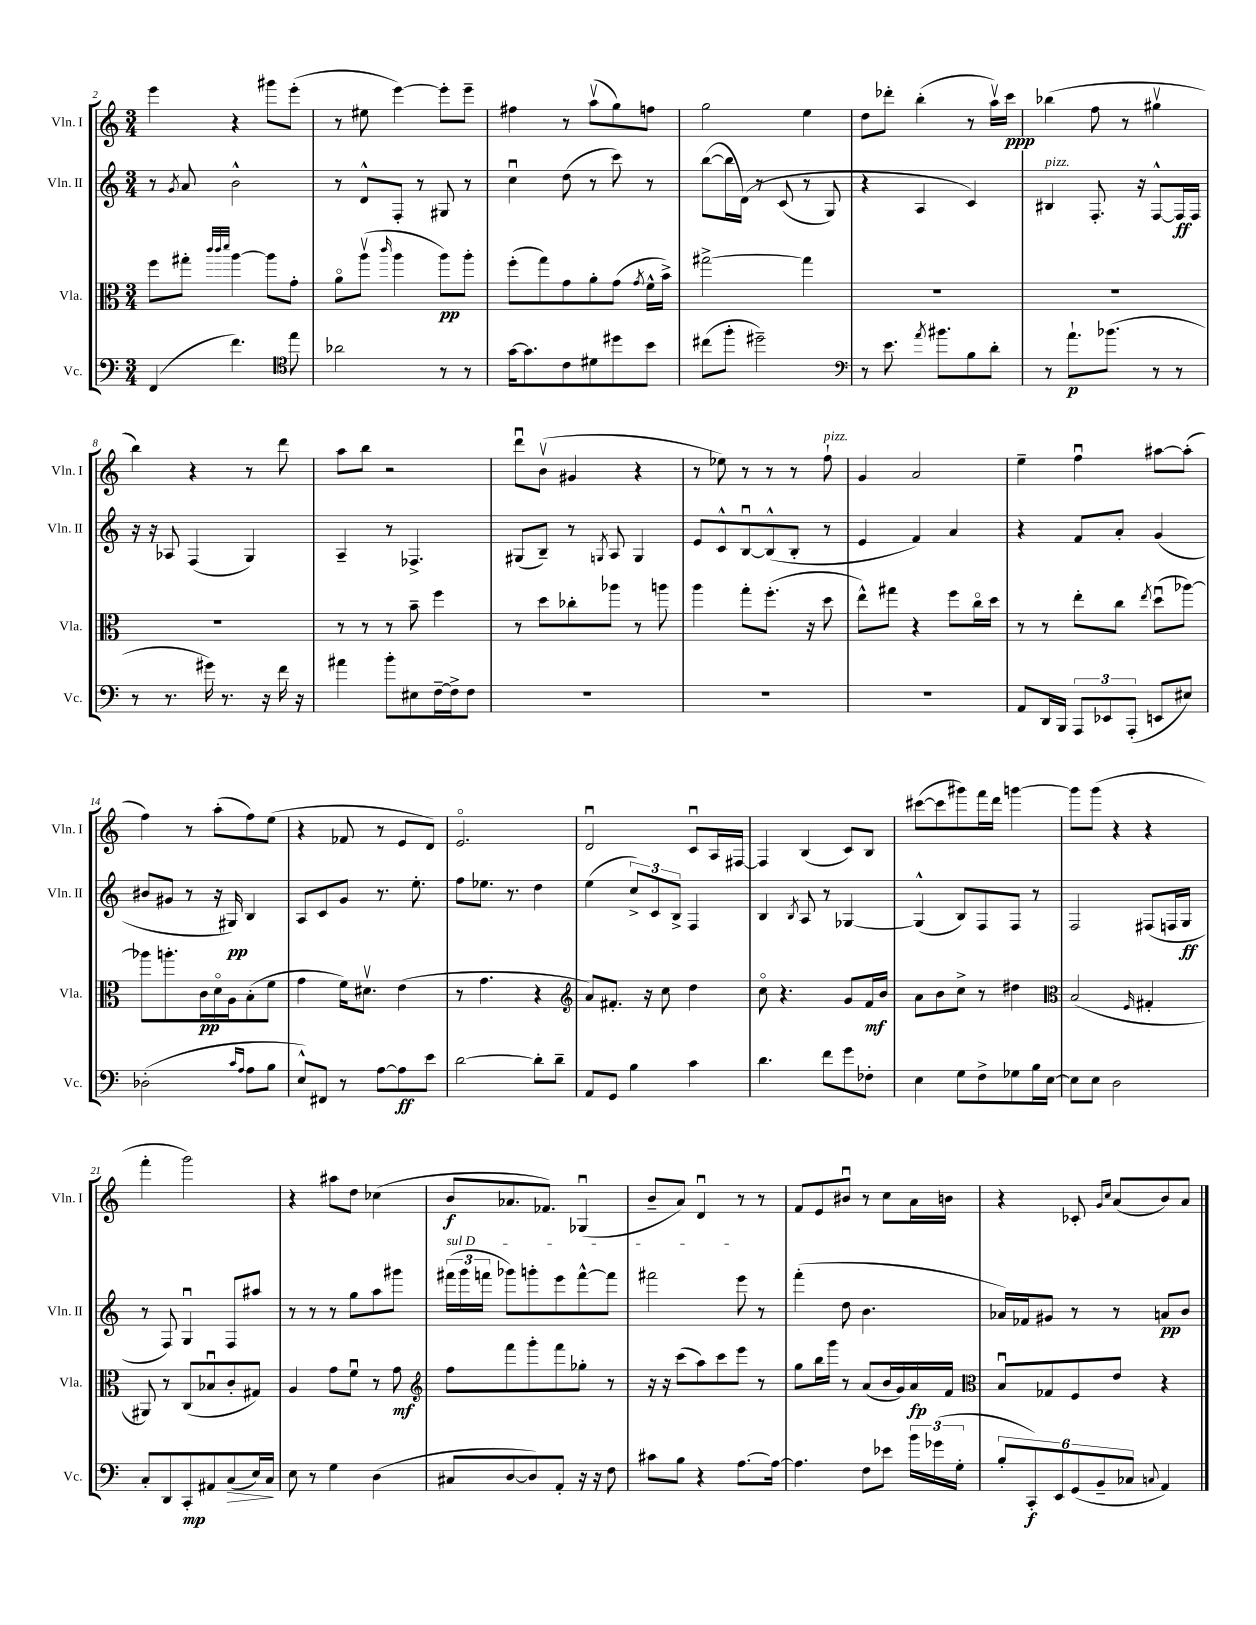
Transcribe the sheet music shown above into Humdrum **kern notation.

**kern	**dynam	**kern	**dynam	**kern	**dynam	**kern	**dynam
*part4	*part4	*part3	*part3	*part2	*part2	*part1	*part1
*staff4	*staff4	*staff3	*staff3	*staff2	*staff2	*staff1	*staff1
*I"Vc.	*	*I"Vla.	*	*I"Vln. II	*	*I"Vln. I	*
*I'Vc.	*	*I'Vla.	*	*I'Vln. II	*	*I'Vln. I	*
*clefF4	*	*clefC3	*	*clefG2	*	*clefG2	*
*k[]	*	*k[]	*	*k[]	*	*k[]	*
*M3/4	*	*M3/4	*	*M3/4	*	*M3/4	*
=2	=2	=2	=2	=2	=2	=2	=2
(4FF/	.	8ff\L	.	8r	.	4eee\	.
.	.	.	.	8qg/	.	.	.
.	.	8gg#X'\J	.	8a/	.	.	.
.	.	32qqccc/LLL	.	.	.	.	.
.	.	32qqccc/	.	.	.	.	.
.	.	32qqddd/JJJ	.	.	.	.	.
4.f\)	.	[4aa\	.	2b^^\	.	4r	.
.	.	8aa\L]	.	.	.	8ggg#X\L	.
*clefC4	*	*	*	*	*	*	*
8ee\	.	8g'\J	.	.	.	(8eee'\J	.
=3	=3	=3	=3	=3	=3	=3	=3
2a-X\	.	8a\L	.	8r	.	8r	.
.	.	(8aav\J	.	8d^^/L	.	8ee#X\	.
.	.	16qqccc/	.	.	.	.	.
.	.	4aa\	.	8F'/J	.	[4eee\)	.
.	.	.	.	8r	.	.	.
8r	.	8aa\L)	pp	8G#X/	.	8eee'\L]	.
8r	.	8aa'\J	.	8r	.	8eee~\J	.
=4	=4	=4	=4	=4	=4	=4	=4
[16g\KL	.	(8ff'\L	.	4ccu\	.	4ff#X\	.
8.g\]	.	.	.	.	.	.	.
.	.	8gg\)	.	.	.	.	.
8c\	.	8g\	.	(8dd\	.	8r	.
8d#X\	.	8a'\	.	8r	.	(8aav\L	.
8dd#X\	.	(8g\J	.	8ccc\)	.	8gg\)	.
.	.	8qg/	.	.	.	.	.
8b\J	.	16f^^\LL	.	8r	.	8ffn\J	.
.	.	16b^\JJ)	.	.	.	.	.
=5	=5	=5	=5	=5	=5	=5	=5
(8cc#X\L	.	[2gg#X^\	.	([8bb\L	.	2gg\	.
8ff'\J	.	.	.	16bb\L]	.	.	.
.	.	.	.	(16d\JJ)	.	.	.
2dd#X~\)	.	.	.	8r	.	.	.
.	.	.	.	(8c/	.	.	.
.	.	4gg#\]	.	8r	.	4ee\	.
.	.	.	.	8G/)	.	.	.
=6	=6	=6	=6	=6	=6	=6	=6
*clefF4	*	*	*	*	*	*	*
8r	.	2.r	.	4r	.	8dd\L	.
8.e\	.	.	.	.	.	8ddd-X'\J	.
.	.	.	.	4A/	.	(4bb'\	.
8qa/	.	.	.	.	.	.	.
8.b#X\L	.	.	.	.	.	.	.
8B\	.	.	.	4c/)	.	8r	.
8d'\J	.	.	.	.	.	16aav\LL)	.
.	.	.	.	.	.	16ccc\JJ	ppp
=7	=7	=7	=7	=7	=7	=7	=7
!	!	!	!	!LO:TX:a:i:t=pizz.	!	!	!
8r	.	2.r	.	4B#X/	.	(4bb-X\	.
8.a`\L	p	.	.	.	.	.	.
.	.	.	.	8.F'/	.	8ff\	.
(8.b-X\J	.	.	.	.	.	.	.
.	.	.	.	.	.	8r	.
.	.	.	.	16r	.	.	.
8r	.	.	.	[8F^^/L	.	4gg#Xv\	.
8r	.	.	.	16F/L]	ff	.	.
.	.	.	.	16F/JJ	.	.	.
!!LO:LB:g=z
=8	=8	=8	=8	=8	=8	=8	=8
8r	.	2.r	.	16r	.	4bb\)	.
.	.	.	.	16r	.	.	.
8.r	.	.	.	8A-X/	.	.	.
.	.	.	.	(4F/	.	4r	.
16g#X\)	.	.	.	.	.	.	.
8.r	.	.	.	.	.	.	.
.	.	.	.	4G/)	.	8r	.
16r	.	.	.	.	.	.	.
16f\	.	.	.	.	.	8ddd\	.
16r	.	.	.	.	.	.	.
=9	=9	=9	=9	=9	=9	=9	=9
4a#X\	.	8r	.	4A~/	.	8aa\L	.
.	.	8r	.	.	.	8bb\J	.
8b'\L	.	8r	.	8r	.	2r	.
8E#X\	.	8b~\	.	4.F-X^/	.	.	.
[16F~\L	.	4ff\	.	.	.	.	.
16F^\J]	.	.	.	.	.	.	.
8F\J	.	.	.	.	.	.	.
=10	=10	=10	=10	=10	=10	=10	=10
2.r	.	8r	.	(8G#X/L	.	8dddu\L	.
.	.	8dd\L	.	8B~/J)	.	(8bv\J	.
.	.	8cc-X'\	.	8r	.	4g#X/	.
.	.	.	.	8qGn/	.	.	.
.	.	8aa-X\J	.	8A/	.	.	.
.	.	8r	.	4G/	.	4r	.
.	.	8aan\	.	.	.	.	.
=11	=11	=11	=11	=11	=11	=11	=11
2.r	.	4aa\	.	8e/L	.	8r	.
.	.	.	.	8c^^/	.	8ee-X\)	.
.	.	8gg'\L	.	[8Bu/	.	8r	.
.	.	(8.ff'\J	.	(8B^^/]	.	8r	.
.	.	.	.	8B'/J	.	8r	.
.	.	16r	.	.	.	.	.
!	!	!	!	!	!	!LO:TX:a:i:t=pizz.	!
.	.	8dd\	.	8r	.	8ff`\	.
=12	=12	=12	=12	=12	=12	=12	=12
2.r	.	8ee^^\L)	.	4e/	.	4g/	.
.	.	8gg#X\J	.	.	.	.	.
.	.	4r	.	4f/)	.	2a/	.
.	.	8ff\L	.	4a/	.	.	.
.	.	16cc\L	.	.	.	.	.
.	.	16dd\JJ	.	.	.	.	.
=13	=13	=13	=13	=13	=13	=13	=13
8AA/L	.	8r	.	4r	.	4ee~\	.
16DD/L	.	8r	.	.	.	.	.
16BBB/JJ	.	.	.	.	.	.	.
12AAA/L	.	8ee'\L	.	8f/L	.	4ffu\	.
12EE-X/	.	.	.	.	.	.	.
.	.	8cc\J	.	8a'/J	.	.	.
(12AAA'/J	.	.	.	.	.	.	.
.	.	8qee/	.	.	.	.	.
8EEn/L	.	(8ddu\L	.	(4g/	.	[8aa#X\L	.
8E#X/J)	.	[8aa-X\J)	.	.	.	(8aa#'\J]	.
!!LO:LB:g=z
=14	=14	=14	=14	=14	=14	=14	=14
(2D-X'\	.	8aa-X\L]	.	8b#X/L	.	4ff\)	.
.	.	8.aan'\	.	8g#X/J	.	.	.
.	.	.	.	8r	.	8r	.
.	.	16c\L	pp	.	.	.	.
.	.	16d\	.	16r	.	(8aa'\L	.
.	.	16A\J	.	16G#X/)	pp	.	.
16qqc/LL	.	.	.	.	.	.	.
16qqA/JJ	.	.	.	.	.	.	.
8A\L	.	(8B'\	.	4B/	.	8ff\)	.
8B\J	.	8f\J	.	.	.	(8ee\J	.
=15	=15	=15	=15	=15	=15	=15	=15
8E^^/L)	.	4g\	.	8A/L	.	4r	.
8FF#X/J	.	.	.	8c/	.	.	.
8r	.	16f\KL)	.	8g/J	.	8f-X/	.
.	.	8.d#Xv\J	.	.	.	.	.
[8A\L	.	.	.	8.r	.	8r	.
8A\]	ff	(4e\	.	.	.	8e/L	.
.	.	.	.	8.ee'\	.	.	.
8e\J	.	.	.	.	.	8d/J)	.
=16	=16	=16	=16	=16	=16	=16	=16
[2d\	.	8r	.	8ff\L	.	2.e/	.
.	.	4.g\	.	8.ee-X\J	.	.	.
.	.	.	.	8.r	.	.	.
8d'\L]	.	4r	.	4dd\	.	.	.
8d~\J	.	.	.	.	.	.	.
=17	=17	=17	=17	=17	=17	=17	=17
*	*	*clefG2	*	*	*	*	*
8AA/L	.	8a/L)	.	(4ee\	.	2du/	.
8GG/J	.	8.f#X'/J	.	.	.	.	.
4B\	.	.	.	12cc^/L)	.	.	.
.	.	16r	.	.	.	.	.
.	.	.	.	12c/	.	.	.
.	.	8cc\	.	.	.	.	.
.	.	.	.	12B^/J	.	.	.
4c\	.	4dd\	.	4F/	.	8cu/L	.
.	.	.	.	.	.	16A/L	.
.	.	.	.	.	.	[16F#X/JJ	.
=18	=18	=18	=18	=18	=18	=18	=18
4.d\	.	8cc\	.	4B/	.	4F#/]	.
.	.	4.r	.	.	.	.	.
.	.	.	.	8qB/	.	.	.
.	.	.	.	8A/	.	(4B/	.
8f\L	.	.	.	8r	.	.	.
8g\	.	8g/L	.	[4G-X/	.	8c/L)	.
8F-X'\J	.	16f/L	mf	.	.	8B/J	.
.	.	16b/JJ	.	.	.	.	.
=19	=19	=19	=19	=19	=19	=19	=19
4E\	.	8a\L	.	(4G-^^/]	.	([8ccc#X\L	.
.	.	8b\	.	.	.	8ccc#\]	.
8G\L	.	8cc^\J	.	8B/L)	.	8ggg#X\)	.
8F^\	.	8r	.	8F/	.	16fff\L	.
.	.	.	.	.	.	16ddd\JJ	.
8G-X\	.	4dd#X\	.	8F/J	.	[4gggn\	.
16B\L	.	.	.	8r	.	.	.
[16E\JJ	.	.	.	.	.	.	.
=20	=20	=20	=20	=20	=20	=20	=20
*	*	*clefC3	*	*	*	*	*
8E\L]	.	(2B/	.	2F/	.	8ggg\L]	.
8E\J	.	.	.	.	.	(8ggg\J	.
2D\	.	.	.	.	.	4r	.
.	.	16qqF/	.	.	.	.	.
.	.	4G#X'/	.	(8F#X/L	.	4r	.
.	.	.	.	16Fn/L	.	.	.
.	.	.	.	16G/JJ	ff	.	.
!!LO:LB:g=z
=21	=21	=21	=21	=21	=21	=21	=21
8C'/L	.	8AA#X/)	.	8r	.	4fff'\	.
8DD/	.	8r	.	8F/)	.	.	.
8CC'/	mp	(8C/L	.	4Gu/	.	2ggg\)	.
8AA#X/	.	8B-Xu/	.	.	.	.	.
!	!LO:HP:b	!	!	!	!	!	!
(8C/	>	8c'/	.	8F/L	.	.	.
16E/L)	.	8G#X/J)	.	8aa#X/J	.	.	.
16C/JJ	.	.	.	.	.	.	.
.	]	.	.	.	.	.	.
=22	=22	=22	=22	=22	=22	=22	=22
8E\	.	4A/	.	8r	.	4r	.
8r	.	.	.	8r	.	.	.
4G\	.	8g\L	.	8r	.	8aa#X\L	.
.	.	8fu\J	.	8gg\L	.	8dd\J	.
(4D\	.	8r	.	8aa\	.	(4cc-X\	.
.	.	8g\	mf	8ggg#X\J	.	.	.
=23	=23	=23	=23	=23	=23	=23	=23
*	*	*clefG2	*	*	*	*	*
!	!	!	!	!LO:TX:a:i:t=sul D	!	!	!
8C#X/L	.	8ff\L	.	(24fff#X\LL	.	8b/L	f
.	.	.	.	24ggg\	.	.	.
.	.	.	.	24fffn\JJ	.	.	.
[8D/	.	8fff\	.	8ggg-X\L)	.	8.a-X/	.
8D/])	.	8ggg'\	.	8gggn'\	.	.	.
.	.	.	.	.	.	8.f-X/J)	.
8AA'/J	.	8fff\	.	8eee\	.	.	.
16r	.	8gg-X'\J	.	[8fff^^\	.	(4G-Xu/	.
16r	.	.	.	.	.	.	.
8F\	.	8r	.	8fff\J]	.	.	.
=24	=24	=24	=24	=24	=24	=24	=24
8c#X\L	.	16r	.	2fff#X\	.	8b~/L	.
.	.	16r	.	.	.	.	.
8B\J	.	(8ccc\L	.	.	.	8a/J)	.
4r	.	8aa\)	.	.	.	4du/	.
.	.	8ccc\	.	.	.	.	.
[8.A\L	.	8eee\J	.	8eee\	.	8r	.
.	.	8r	.	8r	.	8r	.
16A\Jk_	.	.	.	.	.	.	.
=25	=25	=25	=25	=25	=25	=25	=25
4.A\]	.	8gg\L	.	(4fff'\	.	8f/L	.
.	.	16bb\L	.	.	.	8e/	.
.	.	16ggg\JJ	.	.	.	.	.
.	.	8r	.	8dd\	.	8b#Xu/J	.
8F\L	.	(8a/L	.	4.b\	.	8r	.
8e-X\J	.	16b/L	.	.	.	8cc\L	.
.	.	16g/)	.	.	.	.	.
24b\LL	.	16a/	fp	.	.	16a\L	.
(24g-X\	.	.	.	.	.	.	.
.	.	16f/JJ	.	.	.	16bn\JJ	.
24G'\JJ	.	.	.	.	.	.	.
=26	=26	=26	=26	=26	=26	=26	=26
*	*	*clefC3	*	*	*	*	*
12B'/L	.	8Bu/L	.	16a-X/LL)	.	4r	.
.	.	.	.	16f-X/J	.	.	.
12CC'/)	f	.	.	.	.	.	.
.	.	8G-X/	.	8g#X/J	.	.	.
12EE/	.	.	.	.	.	.	.
(12GG/	.	8F/	.	8r	.	8c-X'/	.
12BB~/	.	.	.	.	.	.	.
.	.	.	.	.	.	16qqg/LL	.
.	.	.	.	.	.	16qqcc/JJ	.
.	.	8e/J	.	8r	.	(8a/L	.
12C-X/J	.	.	.	.	.	.	.
8qqCn/	.	.	.	.	.	.	.
4AA/)	.	4r	.	8an/L	pp	8b/)	.
.	.	.	.	8b/J	.	8a/J	.
==	==	==	==	==	==	==	==
*-	*-	*-	*-	*-	*-	*-	*-
